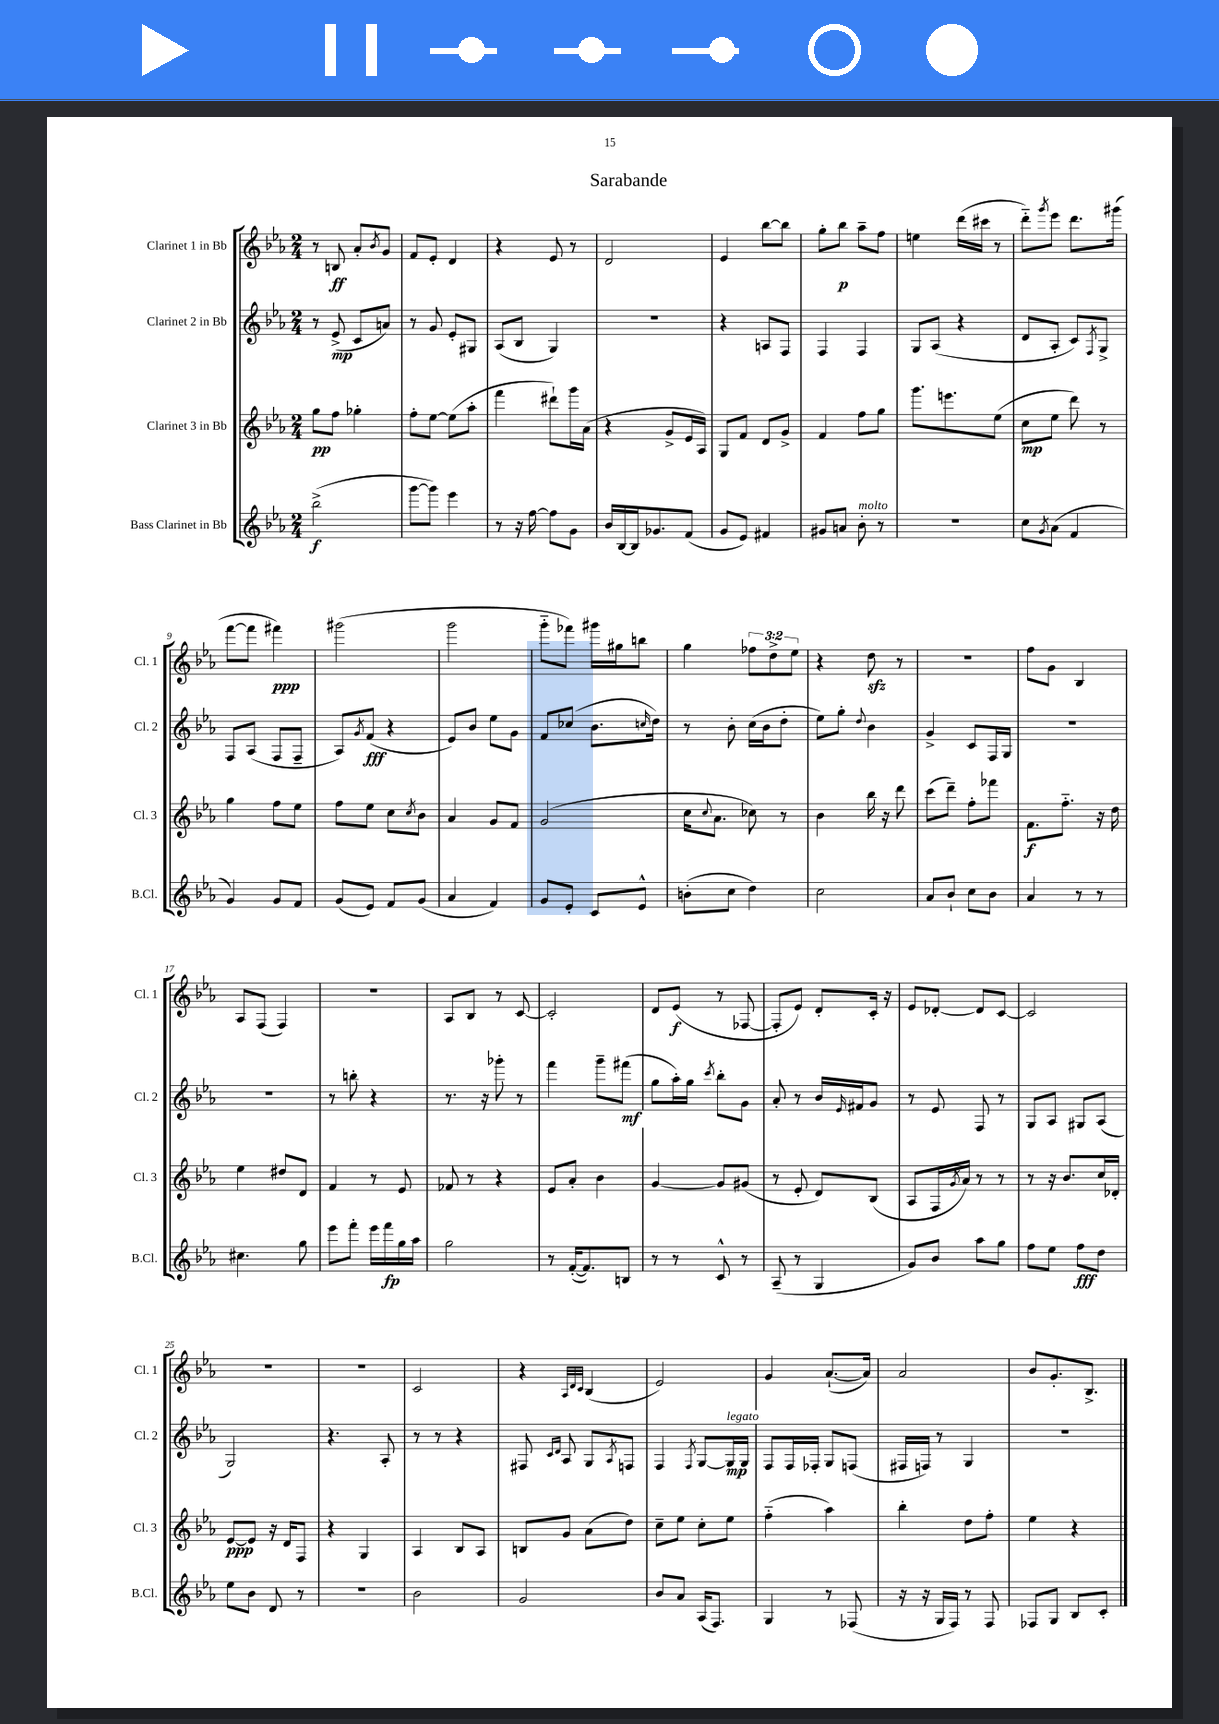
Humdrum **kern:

**kern	**kern	**kern	**kern
*staff4	*staff3	*staff2	*staff1
*clefG2	*clefG2	*clefG2	*clefG2
*k[b-e-a-]	*k[b-e-a-]	*k[b-e-a-]	*k[b-e-a-]
*M2/4	*M2/4	*M2/4	*M2/4
(2bb-^	8gg	8r	8r
.	8ff	(8e-^	8B
.	4gg-'	8c	8a-'
.	.	.	8qb-
.	.	8a)	8g
=	=	=	=
[8ggg	8ff'	8r	8f
8ggg])	[8ee-	8g	8e-'
4eee-	(8ee-]	8e-'	4d
.	8aa-'	8G#	.
=	=	=	=
8r	4fff	(8A-	4r
16r	.	8B-	.
[16ff	.	.	.
8ff]	8ddd#`)	4G)	8e-
8g	16ggg	.	8r
.	(16a-	.	.
=	=	=	=
16b-	4r	2r	2d
[16B-	.	.	.
16B-]	.	.	.
8.g-	.	.	.
.	8g^	.	.
(8f	16e-	.	.
.	16A-)	.	.
=	=	=	=
8g	8G	4r	4e-
8e-)	8f	.	.
4f#	8d	8A	[8bb-
.	8g^	8F	8bb-]
=	=	=	=
8g#	4f	4F	8gg'
8a	.	.	8bb-
8b-'	8ff	4F	8aa-~
8r	8gg	.	8ff
=	=	=	=
2r	8.ggg	8G	4ee
.	.	(8A-	.
.	8.eee	.	.
.	.	4r	(16ddd
.	.	.	16ccc#
.	(8ee-	.	8r
=	=	=	=
8cc	8cc	8d	8ddd'~)
8qg	.	.	8qggg
(8a-	8ee-	8A-'	8eee-
4f	8ddd)	8c)	8.ddd
.	.	8qF	.
.	8r	8G^	.
.	.	.	(16ggg#
=	=	=	=
4g)	4gg	8F	[8fff
.	.	(8A-	8fff]
8g	8ff	8F	4fff#)
8f	8ee-	8F~	.
=	=	=	=
(8g	8ff	8A-)	(2ggg#
.	.	8qg	.
8e-)	8ee-	(8f	.
8f	8cc	4r	.
.	8qcc	.	.
(8g	8b-	.	.
=	=	=	=
4a-	4a-	8e-)	2ggg
.	.	8b-	.
4f)	8g	8ee-	.
.	8f	8g	.
=	=	=	=
8g	(2g	8f	8ggg'~
8e-'	.	(8cc-	8fff-)
8c	.	8.b-	16ggg#
.	.	.	16gg#
8e-^^	.	.	8bb
.	.	16qqcc	.
.	.	16dd)	.
=	=	=	=
(8b'	16cc	8r	4gg
.	8qqcc	.	.
.	8.a-	.	.
8cc	.	8b-'	.
4dd)	8cc-)	(16cc	12ff-
.	.	16b-	.
.	.	.	12dd^
.	8r	8dd'	.
.	.	.	12ee-
=	=	=	=
2cc	4b-	8ee-)	4r
.	.	8gg'	.
.	.	8qqdd	.
.	16bb-	4b-	8dd
.	16r	.	.
.	8ddd	.	8r
=	=	=	=
8a-	(8ccc	4g^	2r
8b-`	8ddd~)	.	.
8cc	8ff'	8c	.
8b-	8fff-	16F	.
.	.	16G	.
=	=	=	=
4a-	8.f	2r	8ff
.	.	.	8g
.	8.ff'~	.	.
8r	.	.	4B-
8r	16r	.	.
.	16dd	.	.
=	=	=	=
4.cc#	4ee-	2r	8A-
.	.	.	(8F
.	8dd#	.	4F)
8gg	8d	.	.
=	=	=	=
8eee-	4f	8r	2r
8fff'	.	8bb'	.
16eee-	8r	4r	.
16fff	.	.	.
16gg	8e-	.	.
16aa-	.	.	.
=	=	=	=
2gg	8f-	8.r	8A-
.	8r	.	8B-
.	.	16r	.
.	4r	8ggg-'	8r
.	.	8r	[8c
=	=	=	=
8r	8e-	4fff	2c']
([16f'	8a-'	.	.
8.f])	.	.	.
.	4b-	8ggg~	.
8B	.	(8fff#	.
=	=	=	=
8r	[4g	8gg	8d
8r	.	16aa-')	(8e-
.	.	16gg	.
.	.	8qccc	.
8c^^	8g]	8bb-'	8r
8r	(8g#	8g	[8F-
=	=	=	=
(8A-~	8r	8a-'	8F-']
8r	8e-'	8r	8e-)
4G	8d)	16b-	8d'
.	.	16qqe-	.
.	.	16f#	.
.	(8B-	8g	16c'
.	.	.	16r
=	=	=	=
8g)	8A-	8r	8e-
8b-	16F	8e-	[8d-'
.	8qg	.	.
.	16a-)	.	.
8aa-	8r	8F	8d-]
8gg	8r	8r	[8c
=	=	=	=
8ff	8r	8G	2c]
8ee-	16r	8A-	.
.	8.b-	.	.
8ff	.	8G#	.
8dd	16cc	(8A-	.
.	16d-'	.	.
=	=	=	=
8ee-	[8e-	2G)	2r
8b-	8e-]	.	.
8d	16r	.	.
.	16d	.	.
8r	8F	.	.
=	=	=	=
2r	4r	4.r	2r
.	4G	.	.
.	.	8A-'	.
=	=	=	=
2b-	4A-	8r	2c
.	.	8r	.
.	8B-	4r	.
.	8A-	.	.
=	=	=	=
2g	8B	8F#	4r
.	.	16qqc	.
.	.	16qqd	.
.	8g	8A-	.
.	.	.	32qqA-
.	.	.	32qqd
.	.	.	32qqc
.	(8a-	8G	(4B-
.	.	8qA-	.
.	8dd)	8F	.
=	=	=	=
8b-	8cc~	4F	2e-)
8a-	8ee-	.	.
.	.	8qF	.
(16A-	8cc'	[8G	.
8.F)	.	.	.
.	8ee-	16G]	.
.	.	16G	.
=	=	=	=
4G	(4ff'~	8F	4g
.	.	16F	.
.	.	16F-'	.
8r	4aa-)	8G	([8.a-`
(8F-	.	(8F	.
.	.	.	16a-])
=	=	=	=
16r	4bb-'	16F#	2a-
16r	.	16F)	.
16G	.	8r	.
16F)	.	.	.
8r	8dd	4G	.
8F	8ff'	.	.
=	=	=	=
8F-	4ee-	2r	8b-
8G	.	.	8.g'
8B-	4r	.	.
.	.	.	8.B-^
8c'	.	.	.
==	==	==	==
*-	*-	*-	*-
